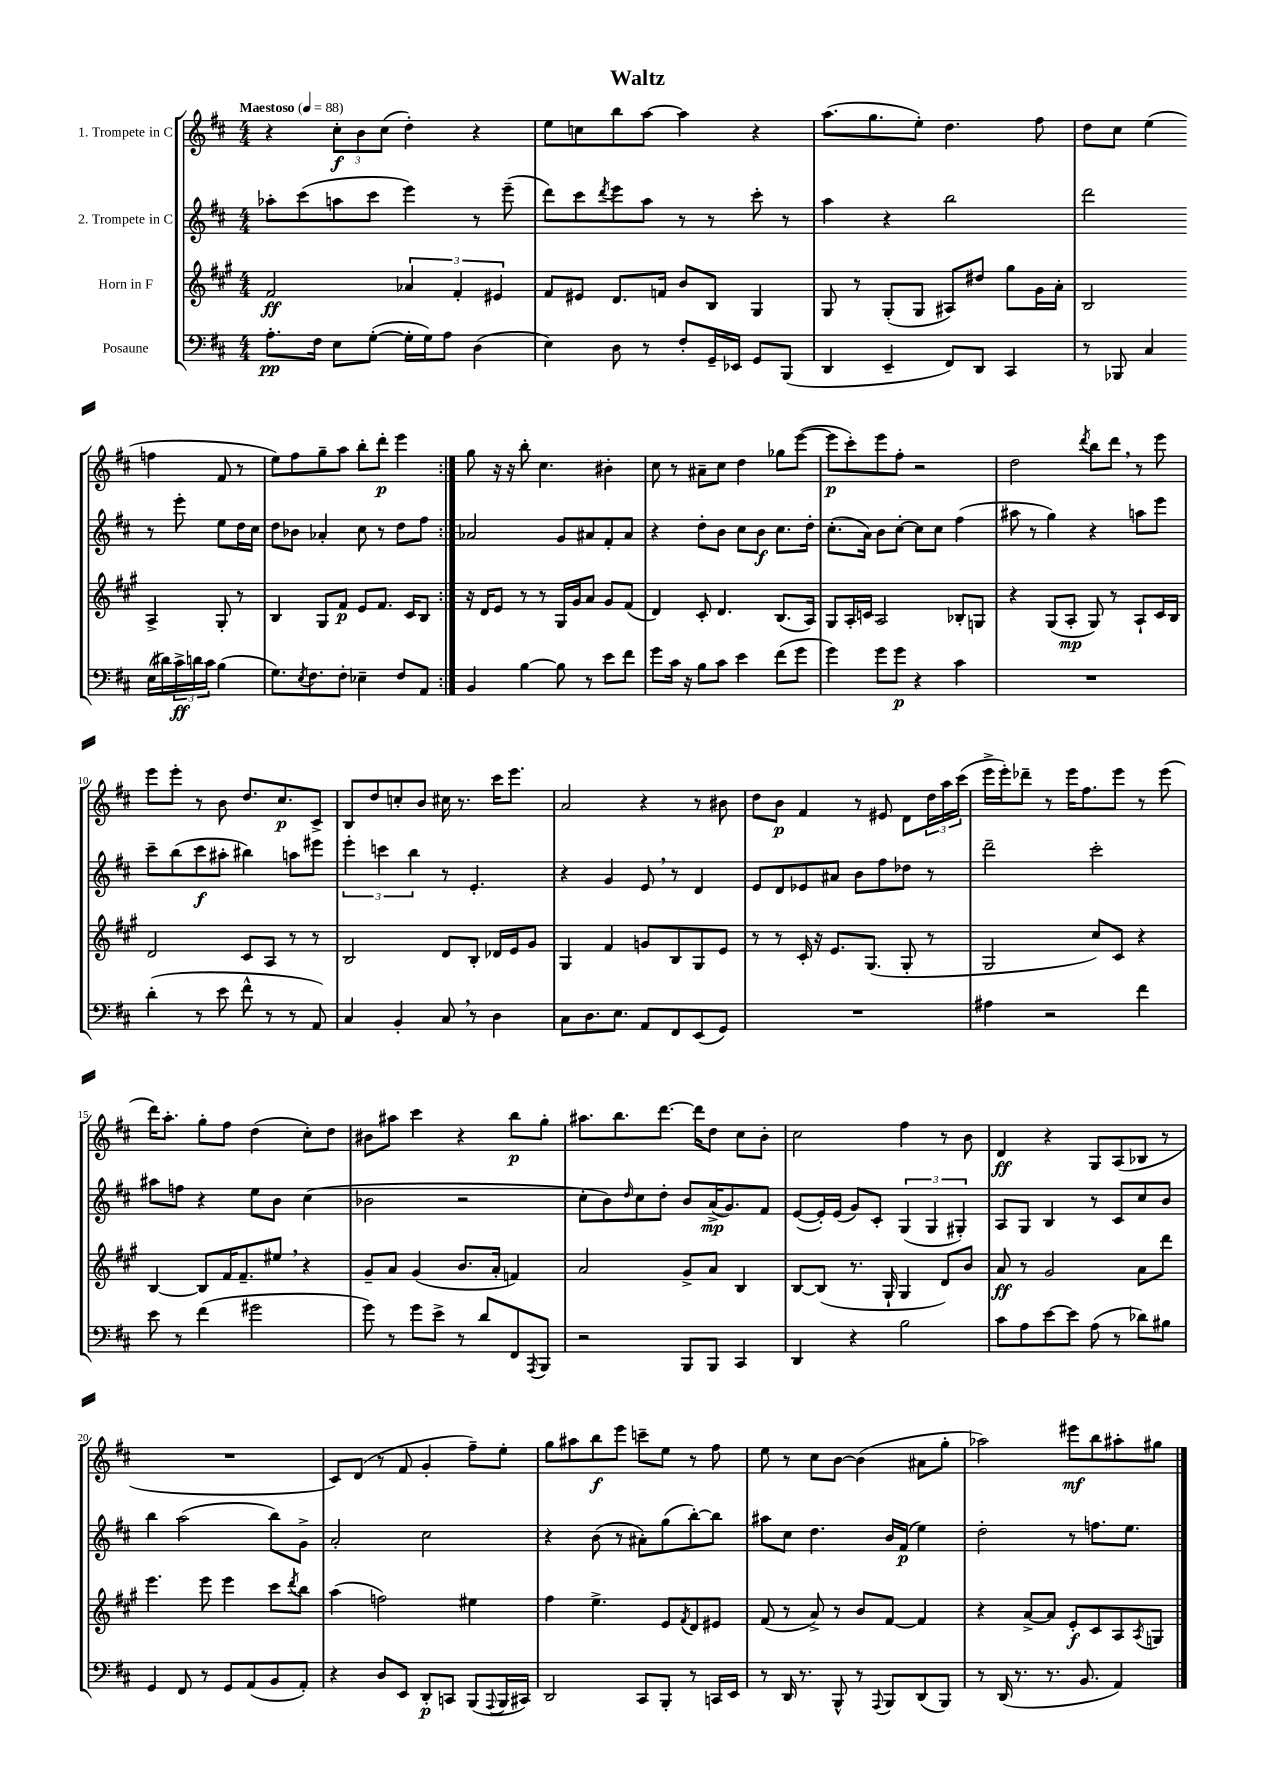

**kern	**dynam	**kern	**dynam	**kern	**dynam	**kern	**dynam
*part4	*part4	*part3	*part3	*part2	*part2	*part1	*part1
*staff4	*staff4	*staff3	*staff3	*staff2	*staff2	*staff1	*staff1
*I"Posaune	*	*I"Horn in F	*	*I"2. Trompete in C	*	*I"1. Trompete in C	*
*clefF4	*	*clefG2	*	*clefG2	*	*clefG2	*
*k[f#c#]	*	*k[f#c#g#]	*	*k[f#c#]	*	*k[f#c#]	*
*M4/4	*	*M4/4	*	*M4/4	*	*M4/4	*
*MM88	*	*MM88	*	*MM88	*	*MM88	*
=1	=1	=1	=1	=1	=1	=1	=1
!	!	!	!	!	!	!LO:TX:a:B:t=Maestoso	!
8.A'\L	pp	2f#/	ff	8aa-X'\L	.	4r	.
.	.	.	.	(8ccc#\	.	.	.
16F#\Jk	.	.	.	.	.	.	.
8E\L	.	.	.	8aan\	.	12cc#'\L	f
.	.	.	.	.	.	12b\	.
([8G'\J	.	.	.	8ccc#\J	.	.	.
.	.	.	.	.	.	(12cc#\J	.
16G'\LL]	.	6a-X/	.	4eee\)	.	4dd'\)	.
16G\J)	.	.	.	.	.	.	.
8A\J	.	.	.	.	.	.	.
.	.	6f#'/	.	.	.	.	.
(4D\	.	.	.	8r	.	4r	.
.	.	6e#X/	.	.	.	.	.
.	.	.	.	(8eee~\	.	.	.
=2	=2	=2	=2	=2	=2	=2	=2
4E\)	.	8f#/L	.	8ddd\L)	.	8ee\L	.
.	.	8e#X/J	.	8ccc#\	.	8ccn\	.
.	.	.	.	8qddd/	.	.	.
8D\	.	8.d/L	.	8eee\	.	8bb\	.
8r	.	.	.	8aa\J	.	[8aa\J	.
.	.	16fn/Jk	.	.	.	.	.
8F#'/L	.	8b/L	.	8r	.	4aa\]	.
16GG~/L	.	8B/J	.	8r	.	.	.
16EE-X/JJ	.	.	.	.	.	.	.
8GG/L	.	4G#/	.	8ccc#'\	.	4r	.
(8BBB/J	.	.	.	8r	.	.	.
=3	=3	=3	=3	=3	=3	=3	=3
4DD/	.	8G#/	.	4aa\	.	(8.aa\L	.
.	.	8r	.	.	.	.	.
.	.	.	.	.	.	8.gg\	.
4EE~/	.	(8G#'/L	.	4r	.	.	.
.	.	8G#/J	.	.	.	8ee'\J)	.
8FF#/L)	.	8A#X/L)	.	2bb\	.	4.dd\	.
8DD/J	.	8dd#X/J	.	.	.	.	.
4CC#/	.	8gg#\L	.	.	.	.	.
.	.	16g#\L	.	.	.	8ff#\	.
.	.	16a'\JJ	.	.	.	.	.
=4	=4	=4	=4	=4	=4	=4	=4
8r	.	2B/	.	2ddd\	.	8dd\L	.
8BBB-X/	.	.	.	.	.	8cc#\J	.
4C#/	.	.	.	.	.	(4ee\	.
(16E\LL	.	4A^/	.	8r	.	4ffn\	.
16d#X\)	.	.	.	.	.	.	.
24c#^\	ff	.	.	8eee'\	.	.	.
24dn\	.	.	.	.	.	.	.
24c#\JJ	.	.	.	.	.	.	.
(4B\	.	8G#'/	.	8ee\L	.	8f#/	.
.	.	8r	.	16dd\L	.	8r	.
.	.	.	.	16cc#\JJ	.	.	.
!!LO:LB:g=z
=5	=5	=5	=5	=5	=5	=5	=5
8.G\L)	.	4B/	.	8dd\L	.	8ee\L)	.
.	.	.	.	8b-X\J	.	8ff#\	.
8qE/	.	.	.	.	.	.	.
8.F#\	.	.	.	.	.	.	.
.	.	8G#/L	.	4a-X'/	.	8gg~\	.
8F#'\J	.	8f#/J	p	.	.	8aa\J	.
4E-X~\	.	8e/L	.	8cc#\	.	8bb'\L	.
.	.	8.f#/J	.	8r	.	8ddd'\J	p
8F#/L	.	.	.	8dd\L	.	4eee\	.
.	.	16c#/KL	.	.	.	.	.
8AA/J	.	8B/J	.	8ff#\J	.	.	.
=6:|!	=6:|!	=6:|!	=6:|!	=6:|!	=6:|!	=6:|!	=6:|!
4BB/	.	16r	.	2a-X/	.	8gg\	.
.	.	16d/KL	.	.	.	.	.
.	.	8e/J	.	.	.	16r	.
.	.	.	.	.	.	16r	.
[4B\	.	8r	.	.	.	8bb'\	.
.	.	8r	.	.	.	4.cc#\	.
8B\]	.	16G#/LL	.	8g/L	.	.	.
.	.	16g#/J	.	.	.	.	.
8r	.	8a/J	.	8a#X/	.	.	.
8e\L	.	8g#/L	.	8f#'/	.	4b#X'\	.
8f#\J	.	(8f#/J	.	8a#/J	.	.	.
=7	=7	=7	=7	=7	=7	=7	=7
8g\L	.	4d/)	.	4r	.	8cc#\	.
16c#\Jk	.	.	.	.	.	8r	.
16r	.	.	.	.	.	.	.
8B\L	.	8c#'/	.	8dd'\L	.	8a#X~\L	.
8c#\J	.	4.d/	.	8b\J	.	8cc#\J	.
4e\	.	.	.	8cc#\L	.	4dd\	.
.	.	.	.	8b\J	f	.	.
(8f#\L	.	(8.B/L	.	8.cc#\L	.	8gg-X\L	.
8g\J	.	.	.	.	.	([8eee\J	.
.	.	16A/Jk)	.	16dd'\Jk	.	.	.
=8	=8	=8	=8	=8	=8	=8	=8
4g\)	.	8G#/L	.	(8.cc#'\L	.	8eee\L]	p
.	.	16A'/L	.	.	.	8ccc#'\)	.
.	.	16cn/JJ	.	16a\Jk)	.	.	.
8g\L	.	2A/	.	8b\L	.	8eee\	.
8g\J	p	.	.	[8cc#'\J	.	8ff#'\J	.
4r	.	.	.	8cc#\L]	.	2r	.
.	.	.	.	8cc#\J	.	.	.
4c#\	.	8B-X'/L	.	(4ff#\	.	.	.
.	.	8Gn/J	.	.	.	.	.
=9	=9	=9	=9	=9	=9	=9	=9
1r	.	4r	.	8aa#X\	.	2dd\	.
.	.	.	.	8r	.	.	.
.	.	(8G#/L	.	4gg\)	.	.	.
.	.	8A'/J	mp	.	.	.	.
.	.	.	.	.	.	8qddd/	.
.	.	8G#/)	.	4r	.	8bb\L	.
.	.	8r	.	.	.	8ddd,\J	.
.	.	8A`/L	.	8aan\L	.	8r	.
.	.	16c#/L	.	8eee\J	.	8eee\	.
.	.	16B/JJ	.	.	.	.	.
!!LO:LB:g=z
=10	=10	=10	=10	=10	=10	=10	=10
(4d'\	.	2d/	.	8ccc#~\L	.	8eee\L	.
.	.	.	.	(8bb\	.	8eee'\J	.
8r	.	.	.	8ccc#\	f	8r	.
8e\	.	.	.	8aa#X'\J	.	8b\	.
8f#^^\	.	8c#/L	.	4bb#X\)	.	8.dd/L	.
8r	.	8A/J	.	.	.	.	.
.	.	.	.	.	.	8.cc#/	p
8r	.	8r	.	8aan\L	.	.	.
8AA/)	.	8r	.	8eee#X\J	.	8c#^/J	.
=11	=11	=11	=11	=11	=11	=11	=11
4C#/	.	2B/	.	6eee'\	.	8B/L	.
.	.	.	.	.	.	8dd/	.
.	.	.	.	6cccn\	.	.	.
4BB'/	.	.	.	.	.	8ccn'/	.
.	.	.	.	6bb\	.	.	.
.	.	.	.	.	.	8b/J	.
8C#,/	.	8d/L	.	8r	.	16cc#X\	.
.	.	.	.	.	.	8.r	.
8r	.	8B'/J	.	4.e'/	.	.	.
4D\	.	16d-X/LL	.	.	.	16ccc#\KL	.
.	.	16e/J	.	.	.	8.eee\J	.
.	.	8g#/J	.	.	.	.	.
=12	=12	=12	=12	=12	=12	=12	=12
8C#\L	.	4G#/	.	4r	.	2a/	.
8.D\	.	.	.	.	.	.	.
.	.	4f#/	.	4g/	.	.	.
8.E\J	.	.	.	.	.	.	.
8AA/L	.	8gn/L	.	8e,/	.	4r	.
8FF#/	.	8B/	.	8r	.	.	.
(8EE/	.	8G#/	.	4d/	.	8r	.
8GG/J)	.	8e/J	.	.	.	8b#X\	.
=13	=13	=13	=13	=13	=13	=13	=13
1r	.	8r	.	8e/L	.	8dd\L	.
.	.	8r	.	8d/	.	8b\J	p
.	.	16c#'/	.	8e-X/	.	4f#/	.
.	.	16r	.	.	.	.	.
.	.	8.e/L	.	8a#X/J	.	.	.
.	.	.	.	8b\L	.	8r	.
.	.	(8.G#/J	.	.	.	.	.
.	.	.	.	8ff#\	.	8e#X/	.
.	.	8G#'/	.	8dd-X\J	.	8d\L	.
.	.	8r	.	8r	.	24dd\L	.
.	.	.	.	.	.	24aa\	.
.	.	.	.	.	.	(24ccc#\JJ	.
=14	=14	=14	=14	=14	=14	=14	=14
4A#X\	.	2G#/	.	2ddd~\	.	16eee^\LL	.
.	.	.	.	.	.	16eee'\J)	.
.	.	.	.	.	.	8ddd-X~\J	.
2r	.	.	.	.	.	8r	.
.	.	.	.	.	.	16eee\KL	.
.	.	.	.	.	.	8.ff#\	.
.	.	8cc#/L)	.	2ccc#'\	.	.	.
.	.	8c#/J	.	.	.	8eee\J	.
4f#\	.	4r	.	.	.	8r	.
.	.	.	.	.	.	(8eee\	.
!!LO:LB:g=z
=15	=15	=15	=15	=15	=15	=15	=15
8e\	.	[4B/	.	8aa#X\L	.	16ddd\KL)	.
.	.	.	.	.	.	8.aa'\J	.
8r	.	.	.	8ffn\J	.	.	.
(4f#\	.	8B/L]	.	4r	.	8gg'\L	.
.	.	16f#/K	.	.	.	8ff#\J	.
.	.	8.f#~/	.	.	.	.	.
2g#X\	.	.	.	8ee\L	.	(4dd\	.
.	.	8ee#X,/J	.	8b\J	.	.	.
.	.	4r	.	(4cc#\	.	8cc#'\L)	.
.	.	.	.	.	.	8dd\J	.
=16	=16	=16	=16	=16	=16	=16	=16
8g\)	.	8g#~/L	.	2b-X\	.	8b#X\L	.
8r	.	8a/J	.	.	.	8aa#X\J	.
8g\L	.	(4g#/	.	.	.	4ccc#\	.
8e^\J	.	.	.	.	.	.	.
8r	.	8.b/L	.	2r	.	4r	.
8d/L	.	.	.	.	.	.	.
.	.	16a'/Jk	.	.	.	.	.
8FF#/	.	4fn/)	.	.	.	8bb\L	p
8qAAA/	.	.	.	.	.	.	.
8BBB/J	.	.	.	.	.	8gg'\J	.
=17	=17	=17	=17	=17	=17	=17	=17
2r	.	2a/	.	8cc#'\L	.	8.aa#X\L	.
.	.	.	.	8b\)	.	.	.
.	.	.	.	.	.	8.bb\	.
.	.	.	.	16qqdd/	.	.	.
.	.	.	.	8cc#\	.	.	.
.	.	.	.	8dd'\J	.	[8.ddd\J	.
8BBB/L	.	8g#^/L	.	8b/L	.	.	.
.	.	.	.	.	.	16ddd\KL]	.
8BBB/J	.	8a/J	.	(16a^/K	mp	8dd\J	.
.	.	.	.	8.g/)	.	.	.
4CC#/	.	4B/	.	.	.	8cc#\L	.
.	.	.	.	8f#/J	.	8b'\J	.
=18	=18	=18	=18	=18	=18	=18	=18
4DD/	.	[8B/L	.	([8e/L	.	2cc#\	.
.	.	(8B/J]	.	16e'/L])	.	.	.
.	.	.	.	(16e/JJ	.	.	.
4r	.	8.r	.	8g/L)	.	.	.
.	.	.	.	8c#'/J	.	.	.
.	.	16G#`/	.	.	.	.	.
2B\	.	4G#/	.	(6G/	.	4ff#\	.
.	.	.	.	6G/	.	.	.
.	.	8d/L)	.	.	.	8r	.
.	.	.	.	6G#X'/)	.	.	.
.	.	8b/J	.	.	.	8b\	.
=19	=19	=19	=19	=19	=19	=19	=19
8c#\L	.	8a/	ff	8A/L	.	4d/	ff
8A\	.	8r	.	8G/J	.	.	.
[8e\	.	2g#/	.	4B/	.	4r	.
8e\J]	.	.	.	.	.	.	.
(8A\	.	.	.	8r	.	8G/L	.
8r	.	.	.	8c#/L	.	(8A/	.
8d-X\L)	.	8a\L	.	8cc#/	.	8B-X/J	.
8B#X\J	.	8ddd\J	.	8b/J	.	8r	.
!!LO:LB:g=z
=20	=20	=20	=20	=20	=20	=20	=20
4GG/	.	4.eee\	.	4bb\	.	1r	.
8FF#/	.	.	.	(2aa\	.	.	.
8r	.	8eee\	.	.	.	.	.
8GG/L	.	4eee\	.	.	.	.	.
(8AA/	.	.	.	.	.	.	.
8BB/	.	8ccc#\L	.	8bb\L)	.	.	.
.	.	8qddd/	.	.	.	.	.
8AA'/J)	.	8bb\J	.	8g^\J	.	.	.
=21	=21	=21	=21	=21	=21	=21	=21
4r	.	(4aa\	.	2a'/	.	8c#/L)	.
.	.	.	.	.	.	(8d/J	.
8D/L	.	2ffn\)	.	.	.	8r	.
8EE/J	.	.	.	.	.	8f#/	.
8DD'/L	p	.	.	2cc#\	.	4g'/	.
8CCn/J	.	.	.	.	.	.	.
(8BBB/L	.	4ee#X\	.	.	.	8ff#~\L)	.
8qqAAA/	.	.	.	.	.	.	.
16BBB/L	.	.	.	.	.	8ee'\J	.
16CC#X/JJ)	.	.	.	.	.	.	.
=22	=22	=22	=22	=22	=22	=22	=22
2DD/	.	4ff#\	.	4r	.	8gg\L	.
.	.	.	.	.	.	8aa#X\	.
.	.	4.ee^\	.	(8b\	.	8bb\	f
.	.	.	.	8r	.	8eee\J	.
8CC#/L	.	.	.	8a#X'\L)	.	8cccn~\L	.
8BBB'/J	.	8e/L	.	(8gg\	.	8ee\J	.
.	.	8qf#/	.	.	.	.	.
8r	.	8d/	.	[8bb'\)	.	8r	.
16CCn/LL	.	8e#X/J	.	8bb\J]	.	8ff#\	.
16EE/JJ	.	.	.	.	.	.	.
=23	=23	=23	=23	=23	=23	=23	=23
8r	.	(8f#/	.	8aa#X\L	.	8ee\	.
16DD/	.	8r	.	8cc#\J	.	8r	.
8.r	.	.	.	.	.	.	.
.	.	8a^/)	.	4.dd\	.	8cc#\L	.
8BBB^^/	.	8r	.	.	.	[8b\J	.
8r	.	8b/L	.	.	.	(4b\]	.
8qqAAA/	.	.	.	.	.	.	.
8BBB/L	.	[8f#/J	.	16b/LL	.	.	.
.	.	.	.	(16f#/JJ	p	.	.
(8DD/	.	4f#/]	.	4ee\)	.	8a#X\L	.
8BBB/J)	.	.	.	.	.	8gg'\J	.
=24	=24	=24	=24	=24	=24	=24	=24
8r	.	4r	.	2dd'\	.	2aa-X\)	.
(16DD/	.	.	.	.	.	.	.
8.r	.	.	.	.	.	.	.
.	.	[8a^/L	.	.	.	.	.
8.r	.	8a/J]	.	.	.	.	.
.	.	8e'/L	f	8r	.	8eee#X\L	mf
8.BB/	.	.	.	.	.	.	.
.	.	8c#/	.	8.ffn\L	.	8bb\	.
4AA/)	.	8A/	.	.	.	8aa#X'\	.
.	.	.	.	8.ee\J	.	.	.
.	.	8qA/	.	.	.	.	.
.	.	8Gn/J	.	.	.	8gg#X\J	.
==	==	==	==	==	==	==	==
*-	*-	*-	*-	*-	*-	*-	*-
